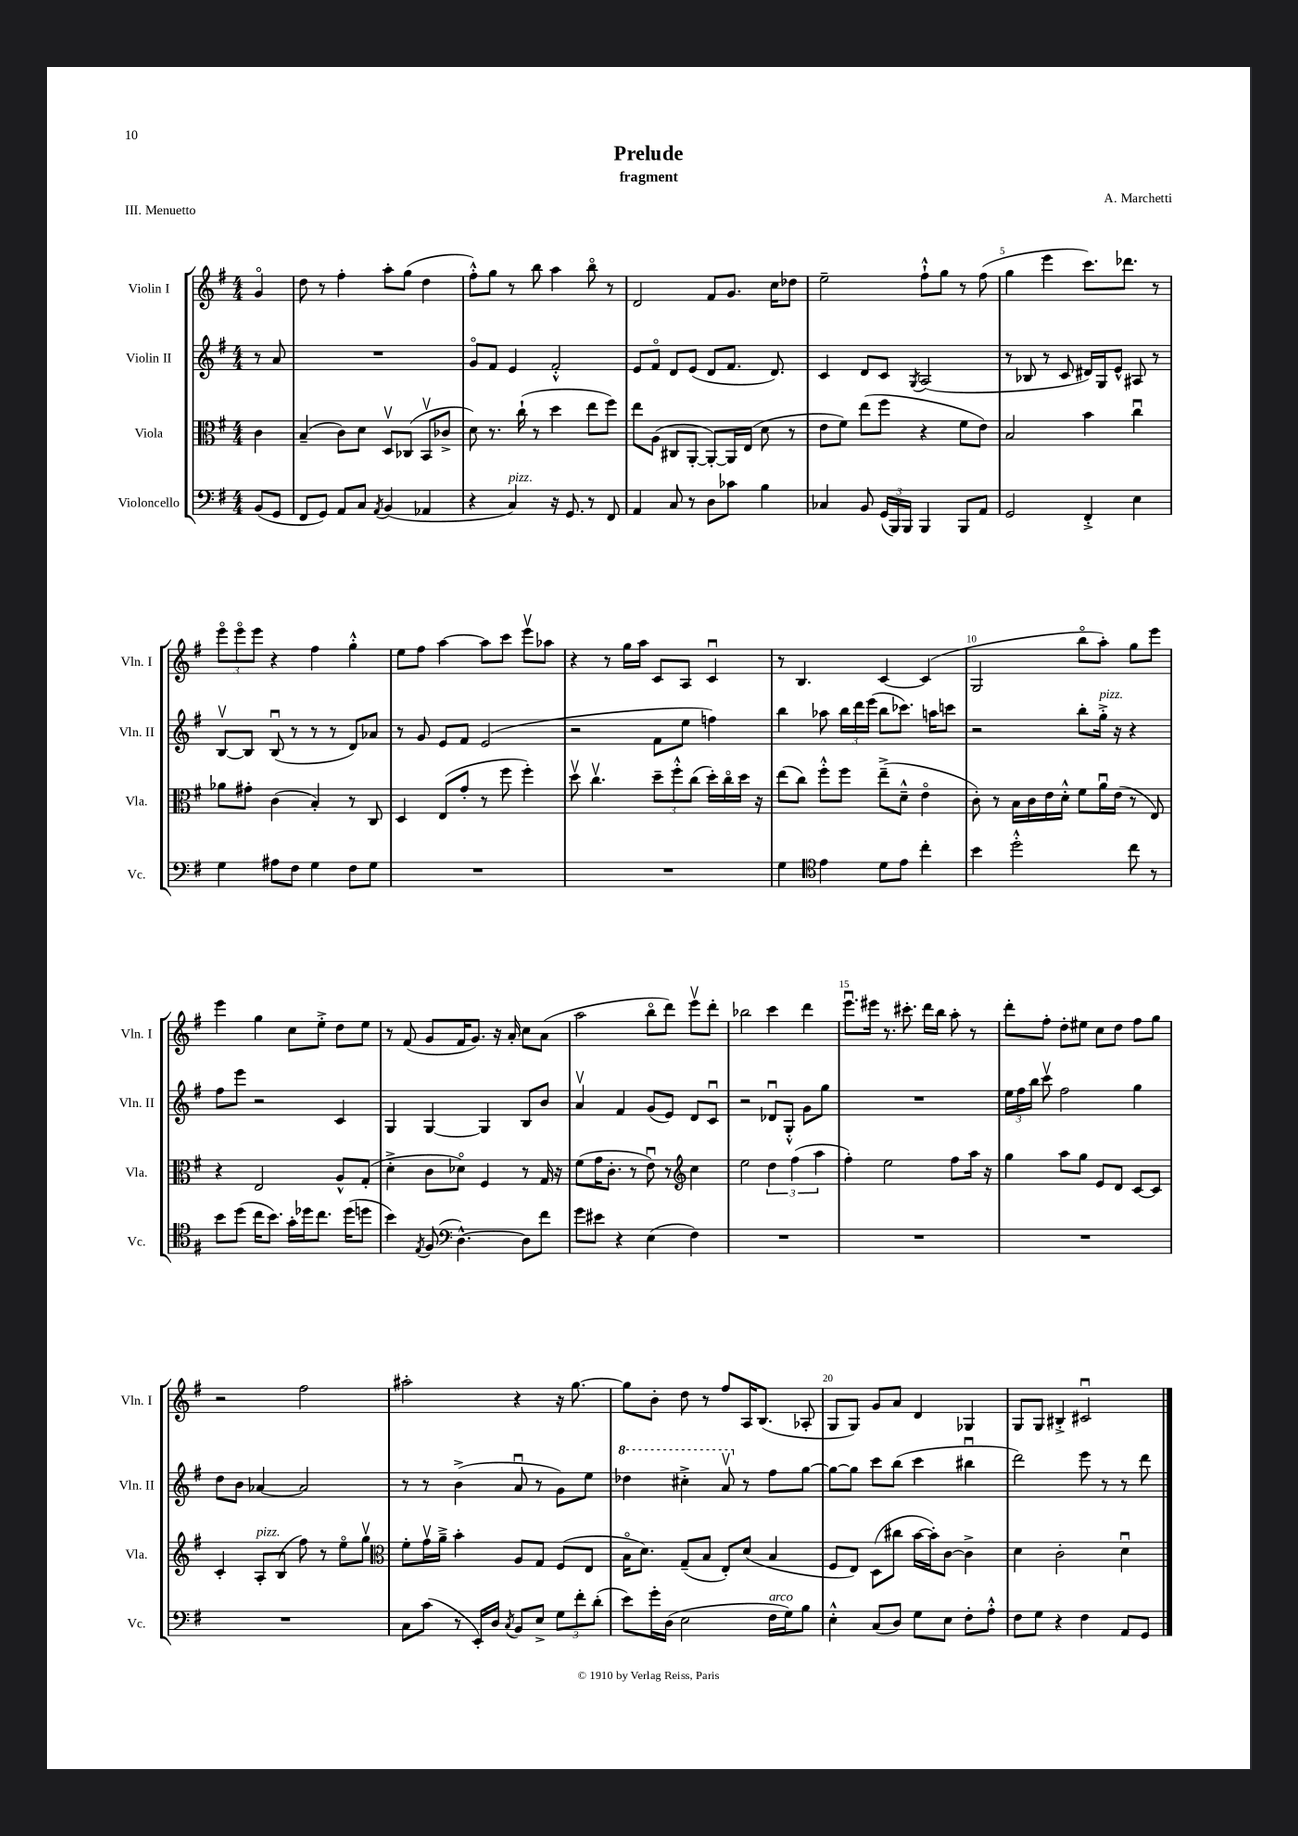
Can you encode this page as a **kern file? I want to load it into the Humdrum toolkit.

**kern	**kern	**kern	**kern
*part4	*part3	*part2	*part1
*staff4	*staff3	*staff2	*staff1
*I"Violoncello	*I"Viola	*I"Violin II	*I"Violin I
*I'Vc.	*I'Vla.	*I'Vln. II	*I'Vln. I
*clefF4	*clefC3	*clefG2	*clefG2
*k[f#]	*k[f#]	*k[f#]	*k[f#]
*M4/4	*M4/4	*M4/4	*M4/4
=	=	=	=
(8BB/L	4c\	8r	4g/
8GG/J	.	8a/	.
=1	=1	=1	=1
8FF#/L	(4B~/	1r	8dd\
8GG/J)	.	.	8r
8AA/L	8c\L)	.	4ff#'\
8C/J	8d\J	.	.
8qAA/	.	.	.
(4BB/	8Dv/L	.	8aa'\L
.	(8C-X/J	.	(8gg\J
4AA-X/	8BBv/L	.	4dd\
.	8c-X^/J	.	.
=2	=2	=2	=2
4r	8d\)	8g/L	8ff#'^^\L)
.	8.r	8f#/J	8gg\J
!LO:TX:a:i:t=pizz.	!	!	!
4C/)	.	4e/	8r
.	(16cc`\	.	.
.	8r	.	8bb\
16r	4dd\	2f#'^^/	4aa\
8.GG/	.	.	.
8r	8ee\L	.	8bb\
8FF#/	8ff#\J)	.	8r
=3	=3	=3	=3
4AA/	8ee\L	8e/L	2d/
.	(8A\J	8f#/J	.
8C/	8C#X/L	8d/L	.
8r	[8AA'/J	(8e/J	.
8D\L	8AA'/L_)	8d/L	8f#/L
8c-X\J	16AA/L]	8.f#/J	8.g/J
.	(16E/JJ	.	.
4B\	8d\	.	.
.	.	8.d/)	16cc\KL
.	8r	.	8dd-X\J
=4	=4	=4	=4
4C-X/	8e\L	4c/	2ee~\
.	8f#\J)	.	.
8BB/	(8ee\L	8d/L	.
(24GG/LL	8ff#\J	8c/J	.
24BBB/)	.	.	.
24BBB/JJ	.	.	.
.	.	8qG/	.
4BBB/	4r	(2A/	8ff#`^^\L
.	.	.	8gg\J
8BBB/L	8f#\L	.	8r
8AA/J	8e\J)	.	(8ff#\
=5	=5	=5	=5
2GG/	2B/	8r	4gg\
.	.	8B-X/	.
.	.	8r	4eee\
.	.	8c/	.
4FF#'^/	4b\	16d#X/LL)	8.ccc\L)
.	.	16G/J	.
.	.	8e^^/J	.
.	.	.	8.ddd-X\J
4E\	4ccu\	8A#X/	.
.	.	8r	8r
!!LO:LB:g=z
=6	=6	=6	=6
4G\	8a-X\L	[8Bv/L	12eee\L
.	.	.	12eee\
.	8g#X'\J	8B/J]	.
.	.	.	12eee\J
8A#X\L	(4c\	(8Bu/	4r
8F#\J	.	8r	.
4G\	4B'/)	8r	4ff#\
.	.	8r	.
8F#\L	8r	8d/L)	4gg'^^\
8G\J	8C/	8a-X/J	.
=7	=7	=7	=7
1r	4D/	8r	8ee\L
.	.	8g/	8ff#\J
.	(8E/L	8e/L	[4aa\
.	8g'/J	8f#/J	.
.	8r	(2e/	8aa\L]
.	8ff#\	.	8ccc\J
.	4ff#'\)	.	8eeev\L
.	.	.	8aa-X\J
=8	=8	=8	=8
1r	8ddv\	2r	4r
.	4.ccv\	.	.
.	.	.	8r
.	.	.	16gg\LL
.	.	.	16aa\JJ
.	12dd~\L	8f#\L	8c/L
.	12ff#'^^\	.	.
.	.	8ee\J	8A/J
.	(12cc\J	.	.
.	16dd'\LL)	4ffn\)	4cu/
.	16cc\	.	.
.	16dd\JJ	.	.
.	16r	.	.
=9	=9	=9	=9
4G\	(8ee\L	4bb\	8r
.	8cc\J)	.	4.B/
*clefC4	*	*	*
4e\	8ff#'^^\L	8aa-X\	.
.	8ff#\J	24bb\LL	.
.	.	24ddd\	.
.	.	(24eee\JJ	.
8d\L	(8ee~^\L	8bb\L	[4c/
8e\J	8d~^^\J	8.ccc-X\J)	.
4cc'\	4e\	.	(4c/]
.	.	16aan\KL	.
.	.	8cccn\J	.
=10	=10	=10	=10
4b\	8c'\)	2r	2G/
.	8r	.	.
2dd'^^\	16B\LL	.	.
.	16c\	.	.
.	16e\	.	.
.	16d'^^\JJ	.	.
.	8f#\L	8bb'\L	8bb\L
!	!	!LO:TX:a:i:t=pizz.	!
.	16au\L	16gg'^\Jk	8aa'\J)
.	(16e\JJ	16r	.
8cc\	8r	4r	8gg\L
8r	8E/)	.	8eee\J
!!LO:LB:g=z
=11	=11	=11	=11
8b\L	4r	8ff#\L	4eee\
(8dd\J	.	8eee\J	.
16cc\KL	2E/	2r	4gg\
8.b\J)	.	.	.
16g'\LL	.	.	8cc\L
16dd-X\J	.	.	.
8.cc\J	.	.	8ee'^\J
.	8A^^/L	4c/	8dd\L
(16dd-\KL	.	.	.
8ddn\J	(8G'/J	.	8ee\J
=12	=12	=12	=12
4b\)	4d'^\	4G/	8r
.	.	.	(8f#/
8qE/	.	.	.
(8F#/	8c\L	[4G/	8g/L
*clefF4	*	*	*
[4.D^^\)	8d-X\J)	.	16f#/K
.	.	.	8.g/J)
.	4F#/	4G/]	.
.	.	.	16r
.	.	.	16a'/
8D\L]	8r	8B/L	8cc\L
8f#\J	16G/	8b/J	(8a\J
.	16r	.	.
=13	=13	=13	=13
8g\L	(8f#\L	4av/	2aa\
8e#X\J	16g\K	.	.
.	8.c'\J	.	.
4r	.	4f#/	.
.	8r	.	.
(4E\	8eu\)	(8g/L	8bb\L
.	8r	8e/J)	8ddd\J)
*	*clefG2	*	*
4F#\)	4cc\	8d/L	8eeev\L
.	.	8cu/J	8ddd'\J
=14	=14	=14	=14
1r	2ee\	2r	2bb-X\
.	6dd\	8d-Xu/L	4ccc\
.	.	8G'^^/J	.
.	(6ff#\	.	.
.	.	8g\L	4ddd\
.	6aa\	.	.
.	.	8gg\J	.
=15	=15	=15	=15
1r	4ff#'\)	1r	8.eeeu\L
.	.	.	16eee#X\Jk
.	2ee\	.	8.r
.	.	.	8.ccc#X'\
.	.	.	16ddd\LL
.	.	.	16bb\JJ
.	8ff#\L	.	8aa'\
.	16aa\Jk	.	8r
.	16r	.	.
=16	=16	=16	=16
1r	4gg\	24ee\LL	8ddd'\L
.	.	24ff#\	.
.	.	24bb\JJ	.
.	.	8cccv\	8ff#'\J
.	8aa\L	2ff#\	8dd'\L
.	8gg\J	.	8ee#X\J
.	8e/L	.	8cc\L
.	8d/J	.	8dd\J
.	[8c/L	4gg\	8ff#\L
.	8c/J]	.	8gg\J
!!LO:LB:g=z
=17	=17	=17	=17
1r	4c'/	8dd\L	2r
.	.	8b\J	.
!	!LO:TX:a:i:t=pizz.	!	!
.	8A'/L	[4a-X/	.
.	(8B/J	.	.
.	8ff#\)	2a-/]	2ff#\
.	8r	.	.
.	8ee\L	.	.
.	8ggv\J	.	.
=18	=18	=18	=18
*	*clefC3	*	*
8C\L	8f#'\L	8r	2aa#X'\
(8c\J	16gv\L	8r	.
.	16a~^\JJ	.	.
8r	4b'\	(4b^\	.
16EE'/LL)	.	.	.
16D/JJ	.	.	.
8qC/	.	.	.
8BB/L	8A/L	8au/	4r
8E^/J	8G/J	8r	.
12G\L	(8F#/L	8g\L)	16r
.	.	.	[8.gg\
12f#'\	.	.	.
.	8E/J	8ee\J	.
(12d'\J	.	.	.
=19	=19	=19	=19
*	*	*8va	*
8e\L)	16B\KL	4ddd-X\	8gg\L]
.	8.d\J)	.	.
16g'\L	.	.	8b'\J
(16D\JJ	.	.	.
2E\	(8G~/L	4ccc#X'^\	8dd\
.	8B/J	.	8r
.	8E'/L)	8aav/	8ff#/L
*	*	*X8va	*
.	(8d/J	8r	16A/K
.	.	.	(8.B/J
!LO:TX:a:i:t=arco	!	!	!
16F#\LL	4B/	8ff#\L	.
16G\J)	.	.	.
8B\J	.	[8gg\J	8A-X'/
=20	=20	=20	=20
4E'^^\	8F#/L	8gg\L_	8G/L
.	8E/J)	8gg\J]	8G/J)
(8C/L	(8D\L	8ccc\L	8g/L
8D/J)	8cc#X\J	(8bb\J	8a/J
8G\L	[16b\LL	4ccc\	4d/
.	16b'\J])	.	.
8E\J	[8c\J	.	.
8F#'\L	4c^\]	4bb#Xu\	4G-X/
8A'^^\J	.	.	.
=21	=21	=21	=21
8F#\L	4d\	2ddd\)	8G/L
8G\J	.	.	8G/J
4r	2c'\	.	4B#X'^/
4F#\	.	8eee\	2c#Xu/
.	.	8r	.
8AA/L	4du\	8r	.
8GG/J	.	8ddd\	.
==	==	==	==
*-	*-	*-	*-
